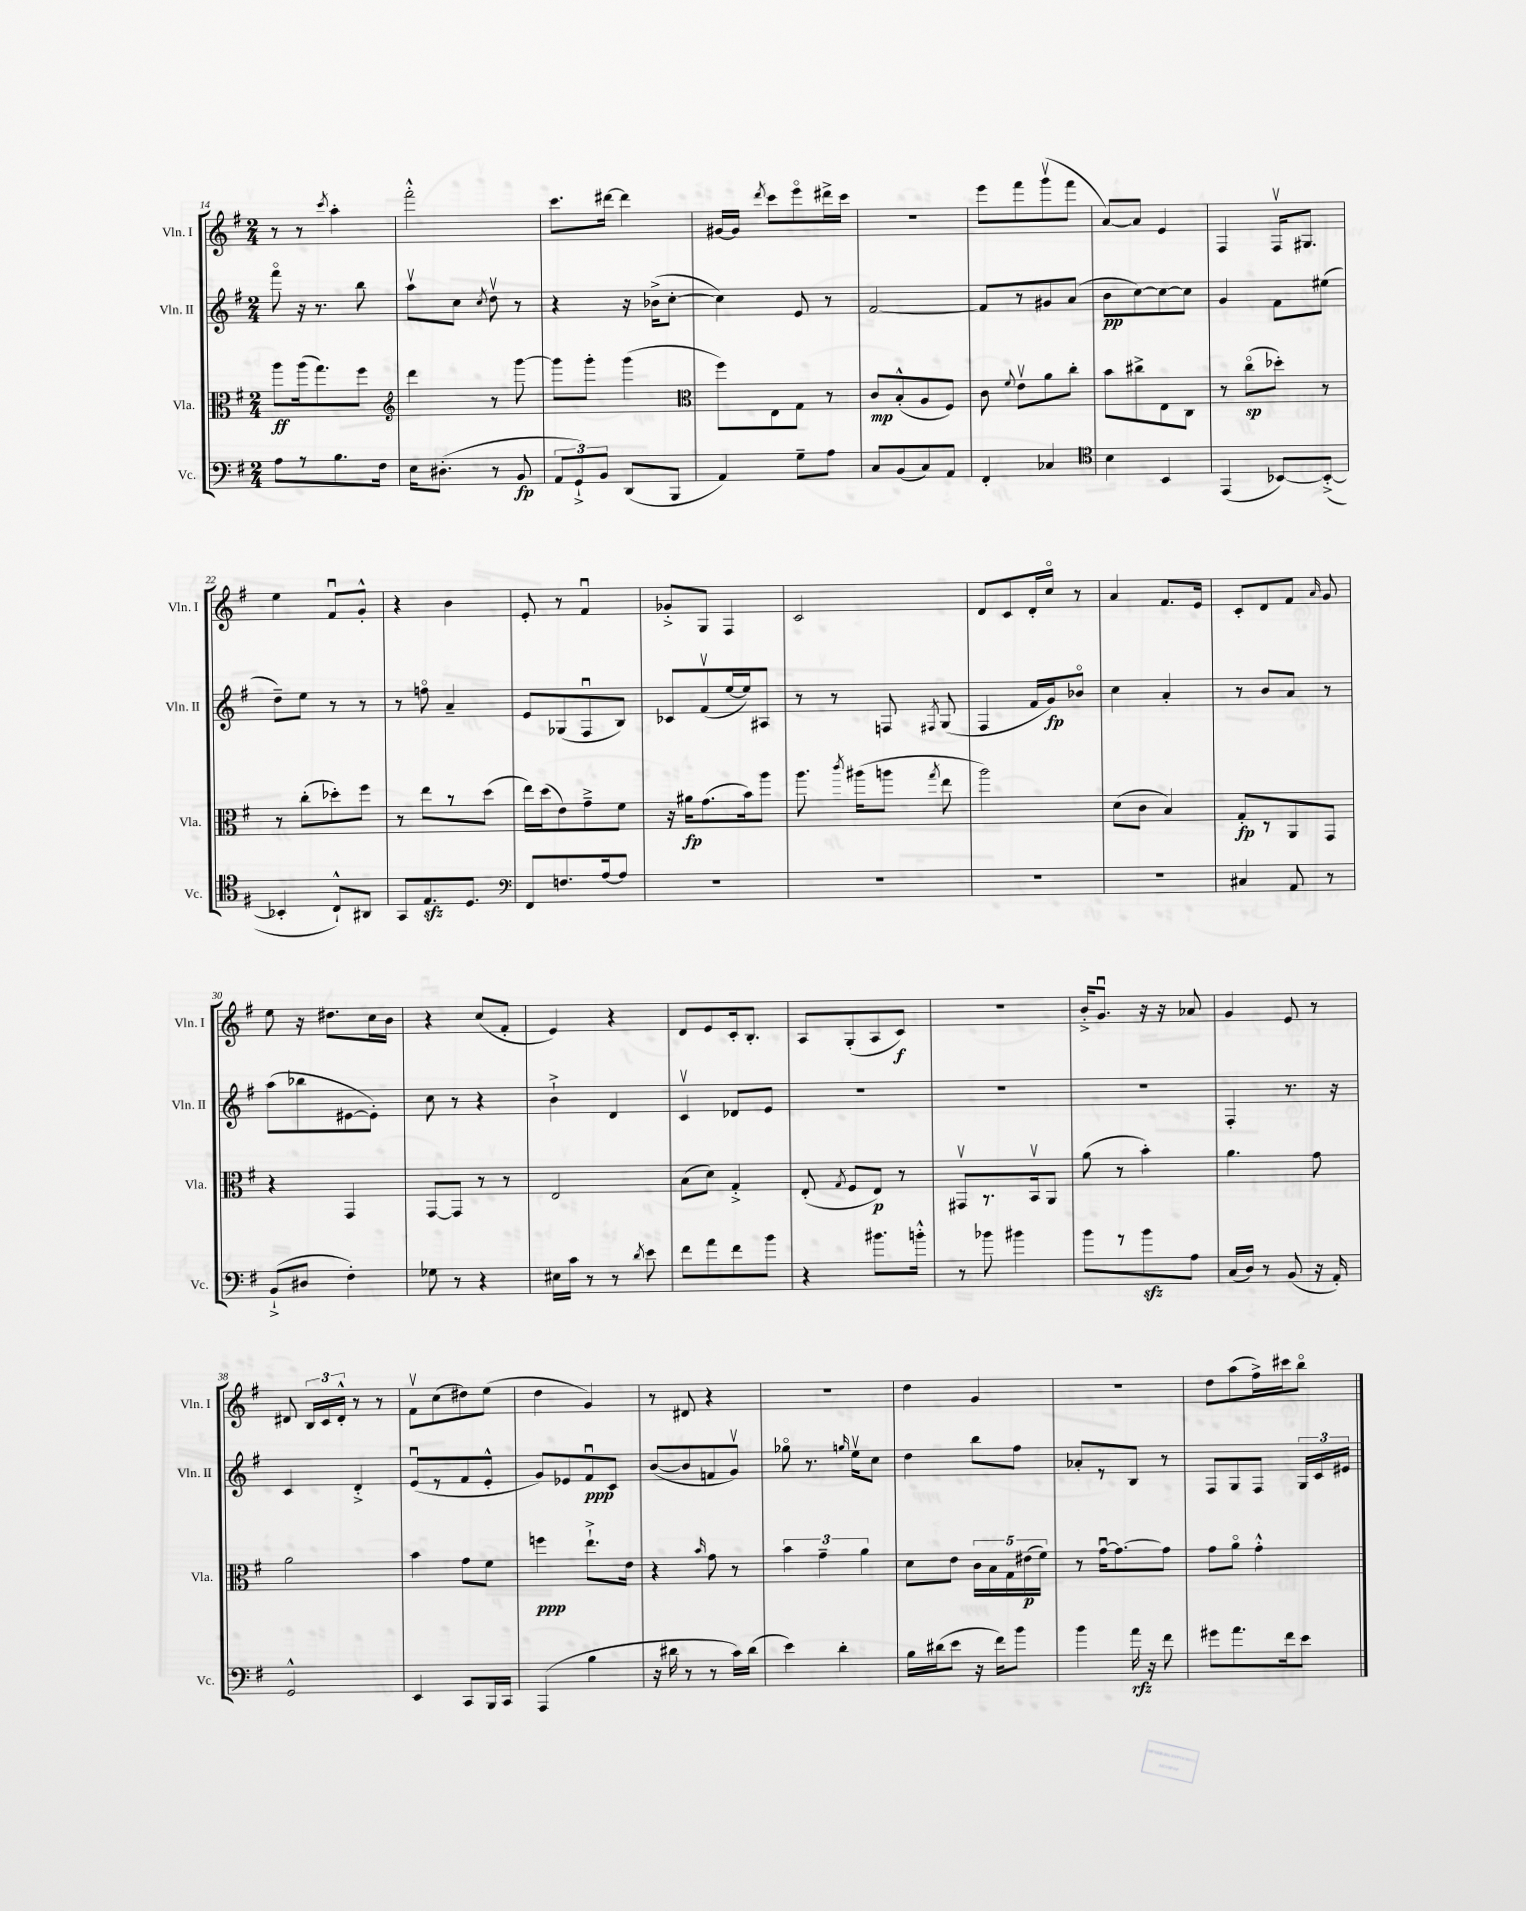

**kern	**kern	**kern	**kern
*staff4	*staff3	*staff2	*staff1
*clefF4	*clefC3	*clefG2	*clefG2
*k[f#]	*k[f#]	*k[f#]	*k[f#]
*M2/4	*M2/4	*M2/4	*M2/4
8A	8aa	8fff#o	8r
8r	(16aa	16r	8r
.	8.gg)	8.r	.
.	.	.	8qccc
8.B	.	.	4aa'
.	8ff#	8bb	.
16F#	.	.	.
=	=	=	=
*	*clefG2	*	*
16E	4ddd	8aav	2fff#'^^
(8.D#'	.	.	.
.	.	8cc	.
.	.	8qcc	.
8r	8r	8ddv	.
8BB	[8ggg	8r	.
=	=	=	=
12AA	8ggg]	4r	8.ccc
12GG`^)	.	.	.
.	8ggg'	.	.
12BB	.	.	.
.	.	.	[16ddd#
(8DD	(4ggg	16r	4ddd#]
.	.	(16b-^	.
8BBB	.	[8cc'	.
=	=	=	=
*	*clefC3	*	*
4AA)	8ff#)	4cc])	[16g#
.	.	.	16g#]
.	.	.	8qddd
.	8E	.	8ccc
8G~	8G	8e	8eeeo
8A	8r	8r	16ddd#^
.	.	.	16ccc
=	=	=	=
8C	8c	[2f#	2r
(8BB	(8B'^^	.	.
8C)	8A	.	.
8AA	8F#)	.	.
=	=	=	=
4FF#'	8c	8f#]	8eee
.	8qqf#	.	.
.	8ev	8r	8fff#
4C-	8a	8g#	(8gggv
.	8cc'	(8a	8fff#
=	=	=	=
*clefC4	*	*	*
4B	8b	8b	[8a)
.	8cc#^	[8cc)	8a]
4BB	8E	8cc_	4e
.	8C	8cc]	.
=	=	=	=
(4EE	8r	4g	4F#
.	(8cco	.	.
[8BB-)	8dd-')	8f#	16F#v
.	.	.	8.G#
(8BB-'^_	8r	(8ee#	.
=	=	=	=
4BB-']	8r	8dd~)	4ee
.	(8cc'	8ee	.
8C`^^)	8dd-')	8r	8f#u
8AA#	8ff#	8r	8g'^^
=	=	=	=
8GG	8r	8r	4r
8.E	8ee	8ffo	.
.	8r	4a~	4b
8.D	.	.	.
.	(8dd	.	.
=	=	=	=
*clefF4	*	*	*
8FF#	16ee)	8e	8e'
.	(16dd	.	.
8.F	8e)	(8G-	8r
.	8g~^	8F#u	4f#u
[16A	.	.	.
8A]	8f#	8B)	.
=	=	=	=
2r	16r	8c-	8g-'^
.	16a#	.	.
.	(8.g	(8f#v	8G
.	.	[16ee	4F#
.	16b)	16ee])	.
.	8aa	8A#	.
=	=	=	=
2r	8.aa	8r	2c
.	.	8r	.
.	8qccc	.	.
.	(16aa#	.	.
.	8aa	8F	.
.	8qgg	8qF#	.
.	8ee	(8G	.
=	=	=	=
2r	2aa)	4F#	8d
.	.	.	8c
.	.	16f#	16d'
.	.	16g)	16cco
.	.	8b-o	8r
=	=	=	=
2r	(8d	4cc	4a
.	8c	.	.
.	4B)	4a'	8.f#
.	.	.	16e
=	=	=	=
4C#	8G'	8r	8c'
.	8r	8b	8d
8AA	8AA	8a	8f#
.	.	.	16qqa
8r	8GG	8r	8g
=	=	=	=
(8BB`^	4r	(8aa	8ee
8D#	.	8bb-	16r
.	.	.	8.dd#
4F#')	4GG	[8e#	.
.	.	8e#'])	16cc
.	.	.	16b
=	=	=	=
8G-	[8GG	8cc	4r
8r	8GG]	8r	.
4r	8r	4r	(8cc
.	8r	.	8f#'
=	=	=	=
16E#	2E	4b`^	4e)
16c	.	.	.
8r	.	.	.
8r	.	4d	4r
8qd	.	.	.
8e	.	.	.
=	=	=	=
8f#	(8B	4cv	8d
8a	8d)	.	8e
8f#	4G'^	8d-	16c'
.	.	.	8.B'
8b	.	8e	.
=	=	=	=
4r	(8E'	2r	8A
.	8qG	.	.
.	8F#	.	(8G'
8.b#	8E)	.	8A
.	8r	.	8c)
16b'^^	.	.	.
=	=	=	=
8r	8GG#v	2r	2r
8b-	8.r	.	.
4b#	.	.	.
.	16BBv	.	.
.	8AA	.	.
=	=	=	=
8b	(8a	2r	16b'^
.	.	.	8.gu
8r	8r	.	.
8b	4b')	.	16r
.	.	.	16r
8A	.	.	8a-
=	=	=	=
(16C	4.a	4F#'	4g
16D)	.	.	.
8r	.	.	.
(8BB	.	8.r	8e
16r	8g	.	8r
16AA')	.	16r	.
=	=	=	=
2GG^^	2a	4c	8d#
.	.	.	24B
.	.	.	24c
.	.	.	24d#'^^
.	.	4d'^	8r
.	.	.	8r
=	=	=	=
4EE	4b	(8eu	8f#v
.	.	8r	(8cc
8CC	8g	8f#	8dd#)
16BBB	8f#	8e'^^	(8ee
16CC	.	.	.
=	=	=	=
(4AAA	4ff	8g)	4dd
.	.	8e-	.
4B	8.ee`^	8f#u	4g)
.	.	8c	.
.	16e	.	.
=	=	=	=
16r	4r	([8b	8r
16d#	.	.	.
8r	.	8b]	8d#
.	16qqb	.	.
8r	8g	8f	4r
16c)	8r	8gv)	.
(16d#	.	.	.
=	=	=	=
4e)	6b	8gg-o	2r
.	.	8.r	.
.	6g~	.	.
4d'	.	.	.
.	.	16qqgg	.
.	.	16eev	.
.	6a	.	.
.	.	8cc	.
=	=	=	=
16B	8d	4dd	4dd
(16d#	.	.	.
8e	8e	.	.
16r	20c	8bb	4g
.	20B	.	.
16f#)	.	.	.
.	20G	.	.
8b	.	8ff#	.
.	(20e#	.	.
.	20f#)	.	.
=	=	=	=
4b	8r	8a-'	2r
.	[16gu	8r	.
.	8.g_	.	.
16a	.	8B	.
16r	.	.	.
8f#	8g]	8r	.
=	=	=	=
8g#	8g	8F#	8dd
8.a	8ao	8G	(8aa
.	4g'^^	8F#	16ff#^)
16f#	.	.	16ccc#
8e	.	24G	8bbo
.	.	24c	.
.	.	24e#	.
==	==	==	==
*-	*-	*-	*-
